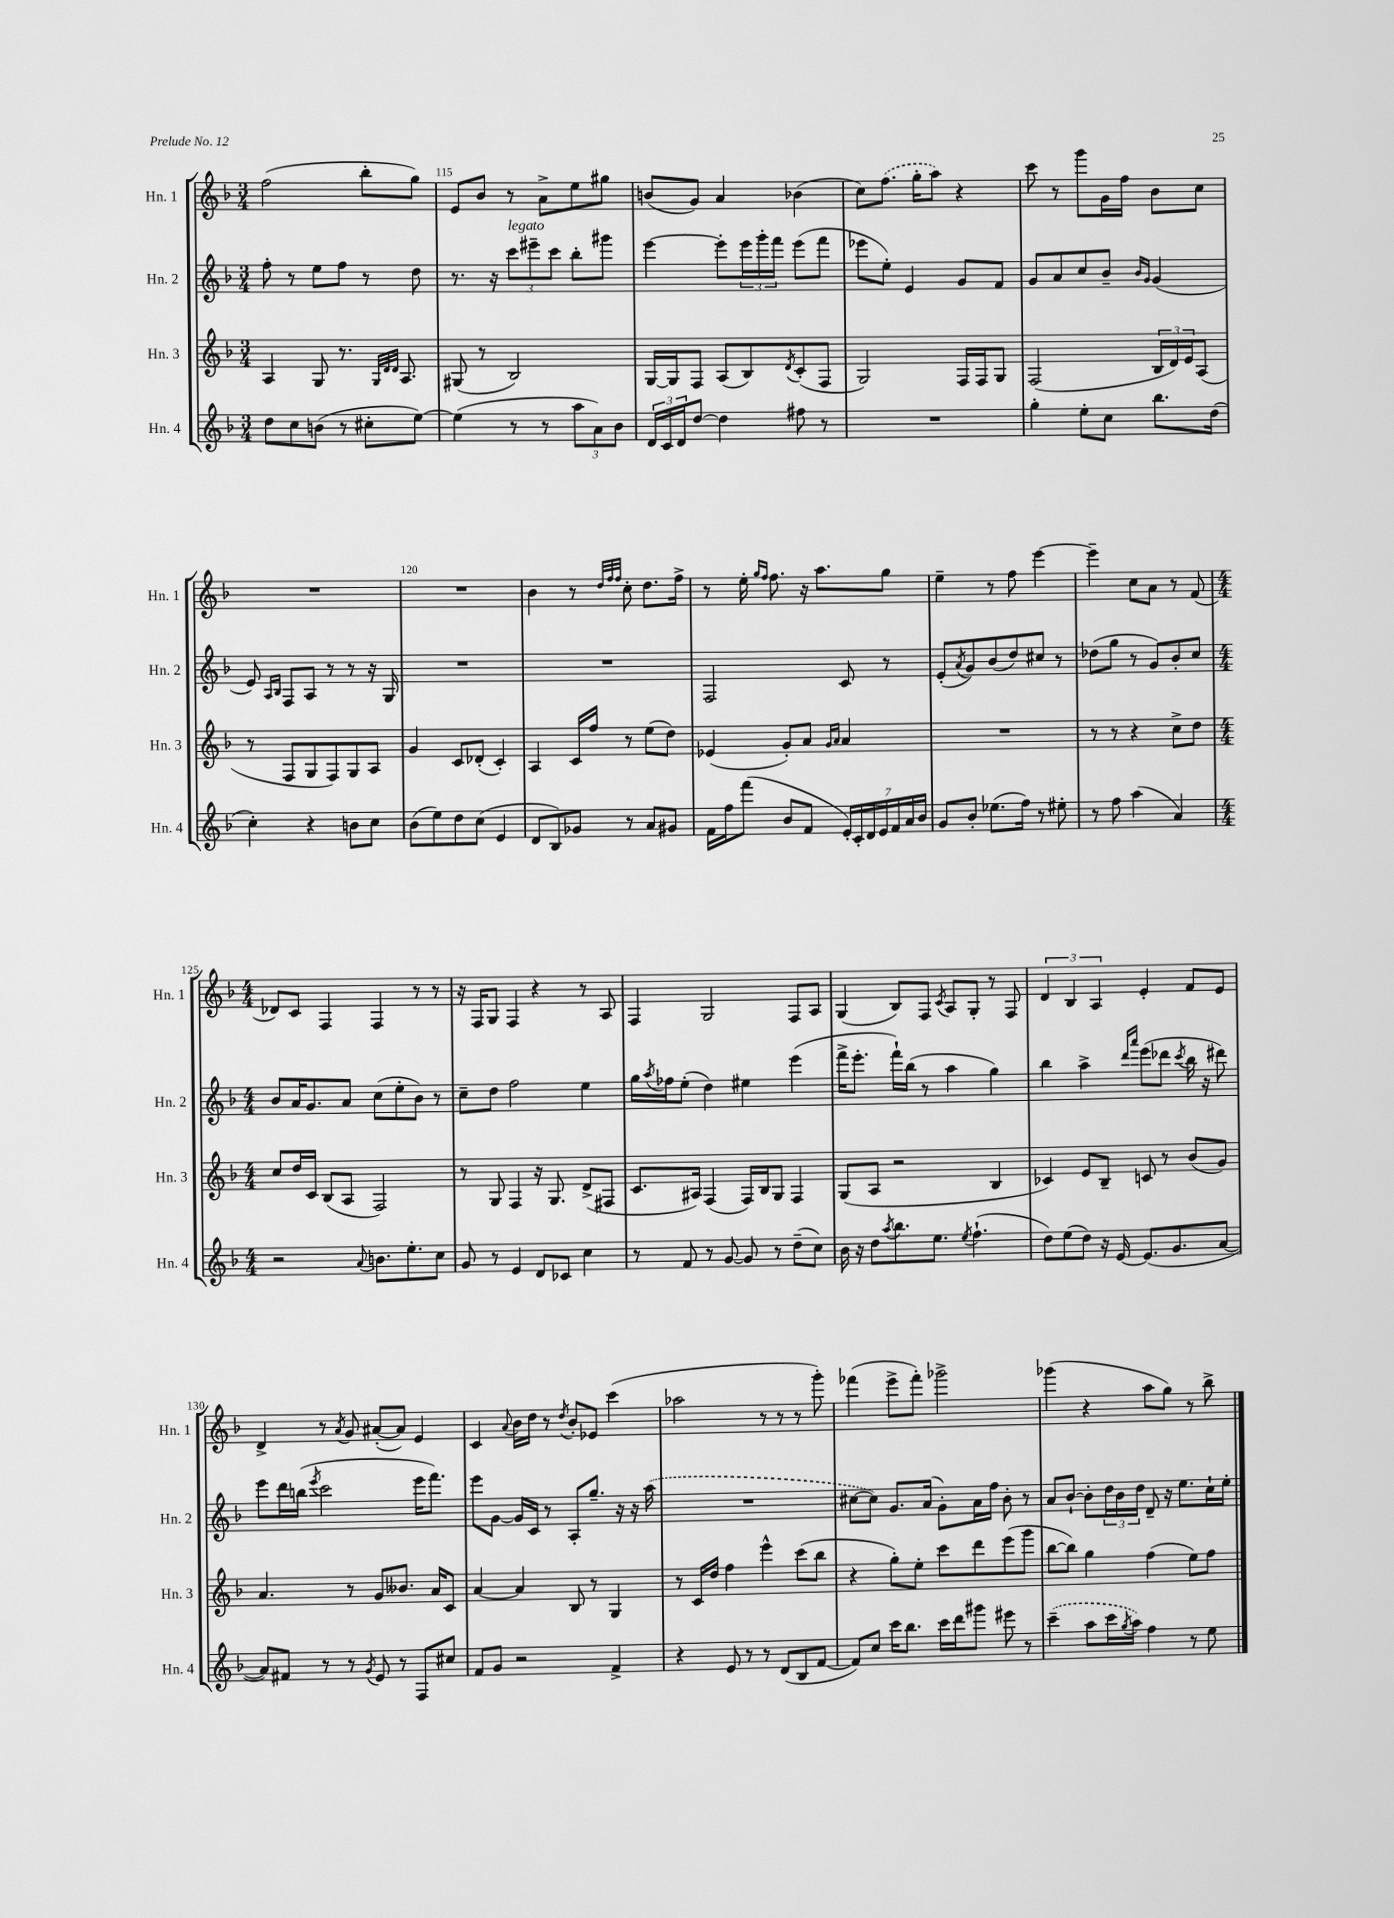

**kern	**kern	**kern	**kern
*staff4	*staff3	*staff2	*staff1
*clefG2	*clefG2	*clefG2	*clefG2
*k[b-]	*k[b-]	*k[b-]	*k[b-]
*M3/4	*M3/4	*M3/4	*M3/4
8dd\L	4A/	8ff'\	(2ff\
8cc\	.	8r	.
(8b\J	8G/	8ee\L	.
8r	8.r	8ff\J	.
8cc#'\L	.	8r	8bb-'\L
.	32qqG/LLL	.	.
.	32qqd/	.	.
.	32qqd/JJJ	.	.
.	8.A/	.	.
[8ee\J)	.	8dd\	8gg\J)
=	=	=	=
(4ee\]	(8G#/	8.r	8e/L
.	8r	.	8b-/J
.	.	16r	.
8r	2B-/)	12ccc\L	8r
.	.	12eee#~\	.
8r	.	.	8a^\L
.	.	12ccc\J	.
12aa\L	.	8bb-'\L	8ee\
12a\)	.	.	.
.	.	8ggg#\J	8gg#\J
12b-\J	.	.	.
=	=	=	=
24d/LL	[16G/LL	[4eee\	(8b/L
24c/	.	.	.
.	16G/]J	.	.
24d/J	.	.	.
[8dd/J	8F/J	.	8g/J)
4dd\]	(8A/L	8eee'\]L	4a/
.	8B-/)	24eee\L	.
.	.	24ggg'\	.
.	.	24fff\JJ	.
.	8qd/	.	.
8ff#\	(8c'/	(8eee\L	(4b-\
8r	8F/J	8fff\J	.
=	=	=	=
2.r	2G/)	8eee-\L	8cc\L)
.	.	8ee'\J)	(8.ff\J
.	.	4e/	.
.	.	.	16gg'\LK
.	.	.	8aa\J)
.	16F/LL	8g/L	4r
.	16F/J	.	.
.	8G/J	8f/J	.
=	=	=	=
4gg'\	(2F/	8g/L	8ccc\
.	.	8a/	8r
8ee'\L	.	8cc/	8ggg\L
8cc\J	.	8b-~/J	16g\L
.	.	.	16ff\JJ
.	.	16qqb-/LL	.
.	.	16qqg/JJ	.
8.bb-\L	24B-/LL	(4g/	8b-\L
.	24d/)	.	.
.	24e/J	.	.
.	(8A/J	.	8cc\J
(16dd\Jk	.	.	.
=	=	=	=
4cc'\)	8r	8e/)	2.r
.	.	16qqA/LL	.
.	.	16qqB-/JJ	.
.	8F/L	8F/L	.
4r	8G/	8A/J	.
.	8F/)	8r	.
8b\L	8G/	8r	.
8cc\J	8A/J	16r	.
.	.	16G/	.
=	=	=	=
(8b-\L	4g/	2.r	2.r
8ee\)	.	.	.
8dd\	8c/L	.	.
(8cc\J	(8d-'/J	.	.
4e/	4c'/)	.	.
=	=	=	=
8d/L	4A/	2.r	4b-\
8B-/)	.	.	.
8g-/J	16c/LL	.	8r
.	16ff/JJ	.	.
.	.	.	32qqdd/LLL
.	.	.	32qqff/
.	.	.	32qqff/JJJ
8r	8r	.	8cc'\
8a/L	(8ee\L	.	8.dd\L
8g#/J	8dd\J)	.	.
.	.	.	16ff^\Jk
=	=	=	=
16f\LL	(4e-/	2F/	8r
16ff\J	.	.	.
(8fff\J	.	.	16ee'\
.	.	.	16qqgg/LL
.	.	.	16qqff/JJ
.	.	.	8.ff\
8b-/L	8g'/L)	.	.
8f/J	8a/J	.	16r
.	.	.	8.aa\L
.	16qqg/LL	.	.
.	16qqa/JJ	.	.
28e'/LL)	4a/	8c/	.
28c'/	.	.	.
28d/	.	.	.
28e/	.	.	.
.	.	8r	8gg\J
28f/	.	.	.
28a/	.	.	.
28b-/JJ	.	.	.
=	=	=	=
8g/L	2.r	(8e'/L	4ee~\
.	.	8qa/	.
8b-'/J	.	8g/)	.
(8.ee-\L	.	(8b-/	8r
.	.	8dd/)	8ff\
16ff\Jk)	.	.	.
8r	.	8cc#/J	[4eee\
8ee#'\	.	8r	.
=	=	=	=
8r	8r	(8dd-\L	4eee~\]
8ff\	8r	8gg\J	.
(4aa\	4r	8r	8cc\L
.	.	8g/L)	8a\J
4a/)	8cc^\L	8b-'/	8r
.	8dd\J	8cc/J	(8f/
=	=	=	=
*M4/4	*M4/4	*M4/4	*M4/4
2r	8cc/L	8b-/L	8d-/L)
.	16dd/L	16a/K	8c/J
.	16c/JJ	8.g/	.
.	(8B-/L	.	4F/
.	8A/J	8a/J	.
8qqa/	.	.	.
8.b\L	2F/)	(8cc\L	4F/
.	.	8ee'\	.
8.ee'\	.	.	.
.	.	8b-\J)	8r
8cc\J	.	8r	8r
=	=	=	=
8g/	8r	8cc~\L	16r
.	.	.	16F/LK
8r	8G/	8dd\J	8G/J
4e/	4F/	2ff\	4F/
8d/L	16r	.	4r
.	8.G/	.	.
8c-/J	.	.	.
4cc\	(8d^/L	4ee\	8r
.	8F#/J	.	8A/
=	=	=	=
8r	8.c/L	16gg\LL	4F/
.	.	8qaa/	.
.	.	16ff-\J	.
8f/	.	(8ee'\J	.
.	16A#/Jk)	.	.
8r	(4F/	4dd\)	2G/
[8g/	.	.	.
8g/]	16F/LL)	4ee#\	.
.	16B-/J	.	.
8r	8G/J	.	.
(8dd~\L	4F/	(4eee\	8F/L
8cc\J)	.	.	8A/J
=	=	=	=
16b-\	(8G/L	16fff^\LK	(4G/
16r	.	8.eee'\J	.
8dd\L	8A/J	.	.
8qaa/	.	.	.
8.bb-\	2r	16fff`\LL)	8B-/L)
.	.	(16bb-\JJ	.
.	.	8r	8F/J
8.ee\J	.	.	.
.	.	.	8qc/
.	.	4aa\	8A/L
8qee/	.	.	.
(4.ff`\	.	.	8G'/J
.	4B-/	4gg\)	8r
.	.	.	8F/
=	=	=	=
8dd\L)	4c-/)	4bb-\	6d/
(8ee\	.	.	.
.	.	.	6B-/
8dd\J)	8e/L	4aa^\	.
.	.	.	6A/
16r	8B-~/J	.	.
[16e/	.	.	.
.	.	16qqddd/LL	.
.	.	16qqaaa/JJ	.
(8.e/]L	8c/	(8eee\L	4e'/
.	8r	8ddd-\J	.
8.g/	.	.	.
.	.	8qccc/	.
.	(8b-/L	16bb-\	8f/L
.	.	16r	.
[8a/J	8g/J)	8ddd#\)	8e/J
=	=	=	=
8a/]L)	4.a/	8eee\L	4d^/
8f#/J	.	16ddd\L	.
.	.	(16bb\JJ	.
.	.	8qeee/	.
8r	.	2ccc\	8r
.	.	.	8qa/
8r	8r	.	8g/
8qg/	.	.	.
8e/	8g/L	.	([8a#'/L
8r	8.b--/J	.	8a#/]J)
8F/L	.	16eee\LK	4e/
.	16a/LK	8.fff\J)	.
8cc#/J	8c/J	.	.
=	=	=	=
8f/L	[4a/	8eee\L	4c/
8g/J	.	[8g\J	.
.	.	.	8qqa/
2r	4a/]	16g/]LL	16b-\LL
.	.	16c/JJ	16dd\JJ
.	.	8r	8r
.	.	.	8qdd/
.	8B-/	8A'/L	8b-'/L
.	8r	8.gg~/J	8e-/J
4f^/	4G/	.	(4ccc\
.	.	16r	.
.	.	16r	.
.	.	(16aa\	.
=	=	=	=
4r	8r	1r	2aa-\
.	16c/LL	.	.
.	16dd/JJ	.	.
8e/	4ff\	.	.
8r	.	.	.
8r	4eee^^\	.	8r
(8d/L	.	.	8r
8B-/	(8ccc\L	.	8r
[8f/J	8bb-\J	.	8ggg'\)
=	=	=	=
8f/]L)	4r	[8cc#\L	(4fff-\
8cc/J	.	8cc#\]J)	.
16ccc\LK	8gg'\L)	8.g/L	8eee^\L
8.bb-\J	.	.	.
.	8ee'\J	.	8fff-'\J)
.	.	(16a/Jk	.
16ccc\LL	8ccc\L	8g'\L)	2ggg-^\
16ddd\J	.	.	.
8ggg#\J	8ddd\	16a\L	.
.	.	16ff\JJ	.
8eee#\	(8eee\	8b-'\	.
8r	8ggg\J	8r	.
=	=	=	=
(4ccc~\	[8bb-\L	8a/L	(4ggg-\
.	8bb-\]J)	[8b-`/J	.
8aa\L	4gg\	8b-'\]L	4r
16ccc\L	.	24dd\L	.
.	.	24b-\	.
8qgg/	.	.	.
16aa\JJ)	.	.	.
.	.	24dd\JJ	.
4ff\	(4ff\	8d~/	8aa\L
.	.	16r	8gg\J)
.	.	8.ee\L	.
8r	8ee\L)	.	8r
8ee\	8ff\J	16cc`\L	8bb-^\
.	.	16ee'\JJ	.
==	==	==	==
*-	*-	*-	*-
